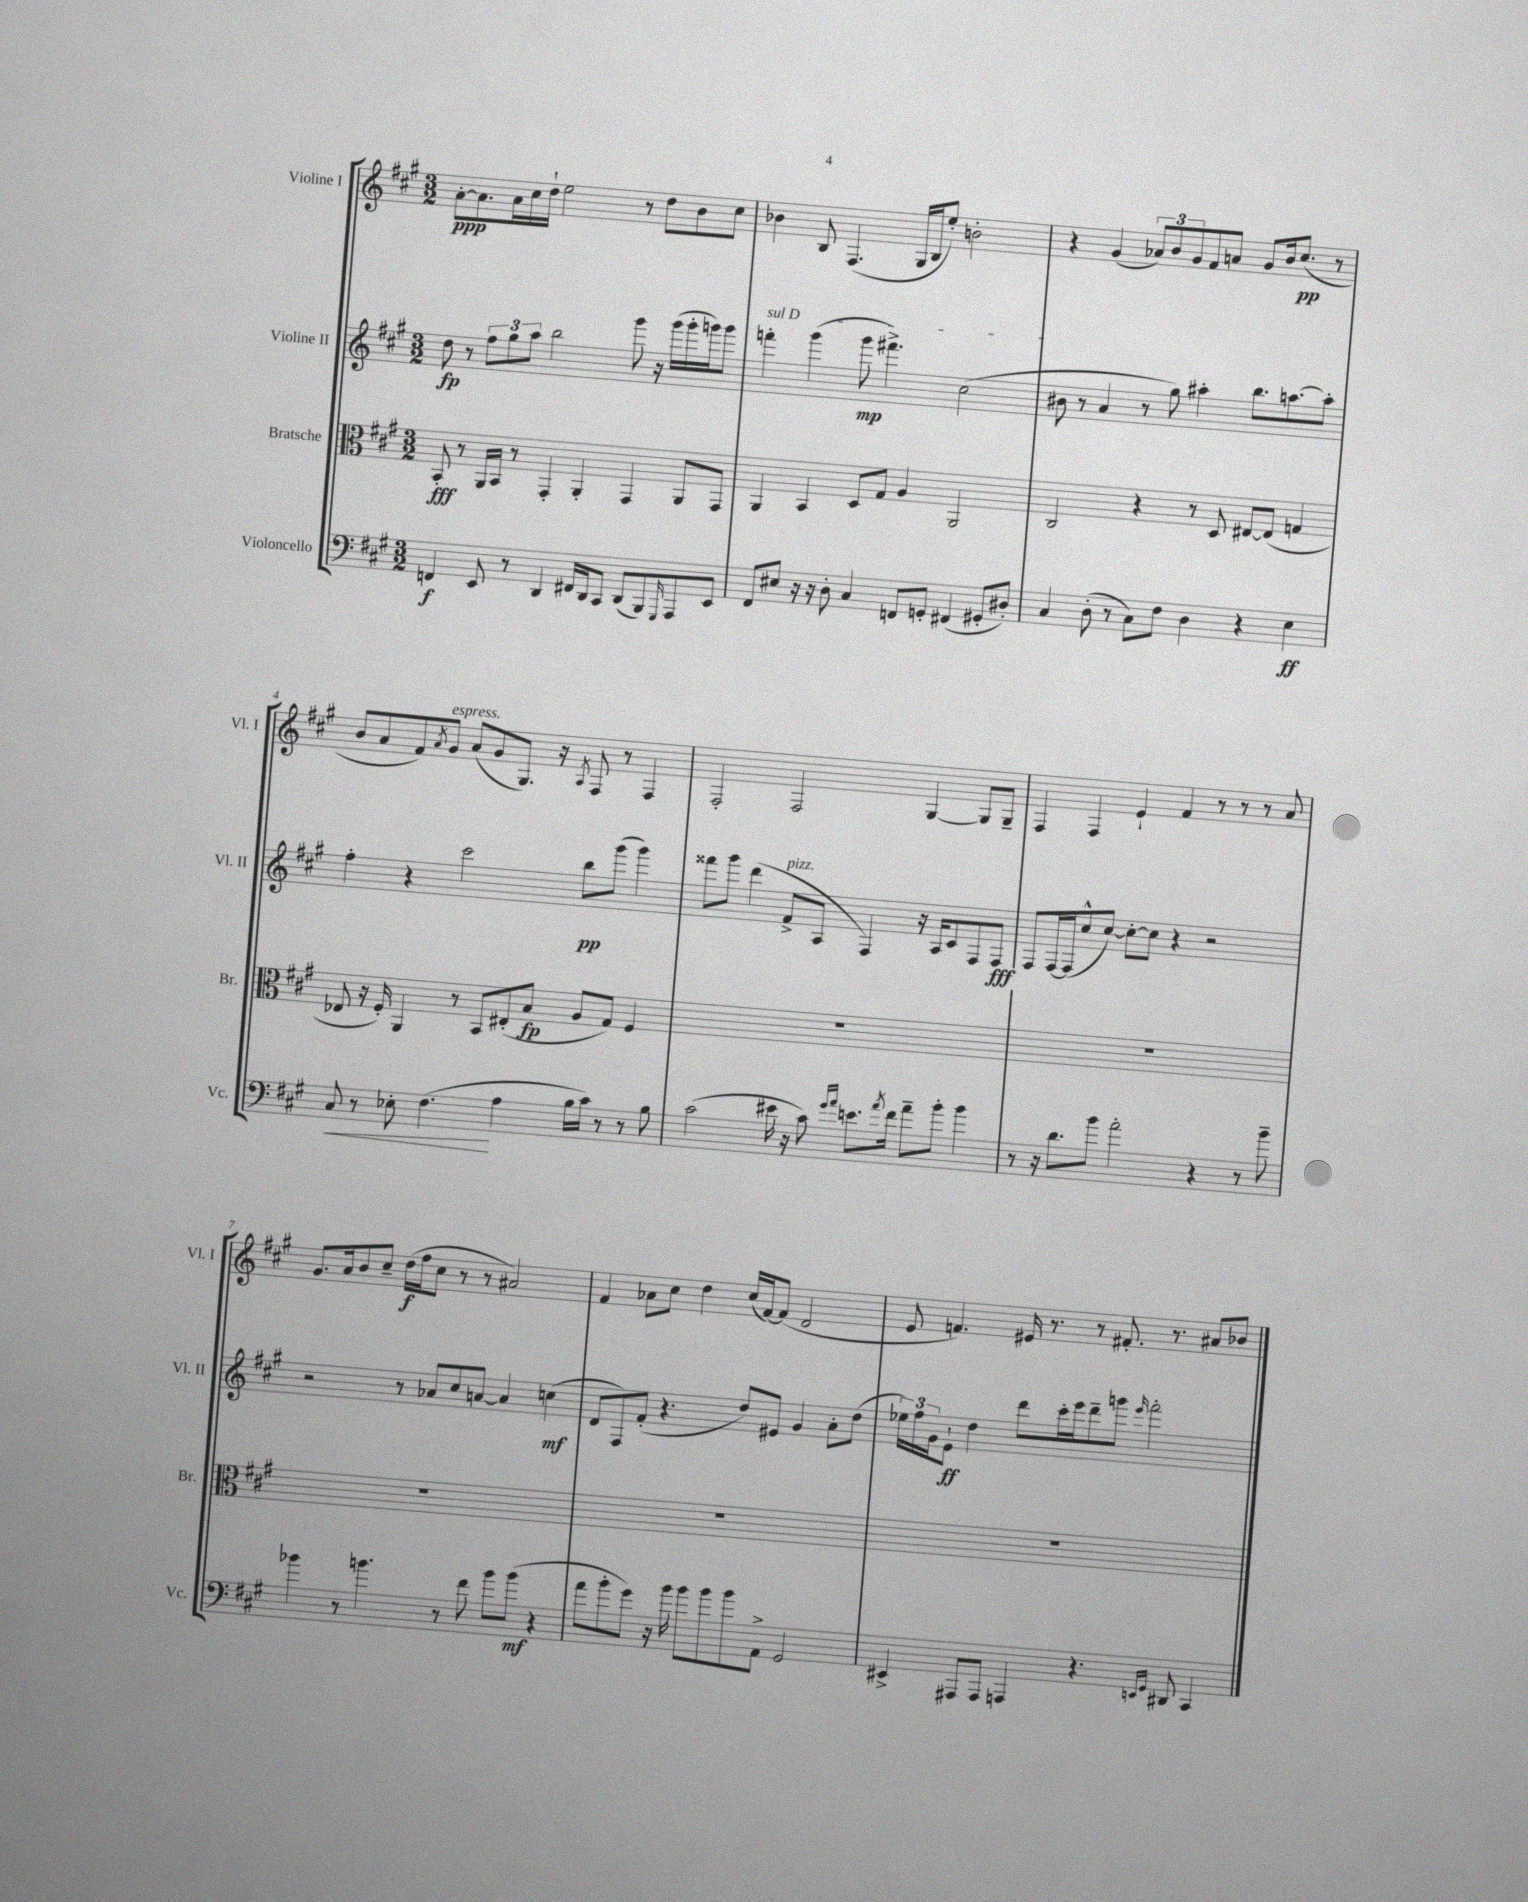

**kern	**dynam	**kern	**dynam	**kern	**dynam	**kern	**dynam
*part4	*part4	*part3	*part3	*part2	*part2	*part1	*part1
*staff4	*staff4	*staff3	*staff3	*staff2	*staff2	*staff1	*staff1
*I"Violoncello	*	*I"Bratsche	*	*I"Violine II	*	*I"Violine I	*
*I'Vc.	*	*I'Br.	*	*I'Vl. II	*	*I'Vl. I	*
*clefF4	*	*clefC3	*	*clefG2	*	*clefG2	*
*k[f#c#g#]	*	*k[f#c#g#]	*	*k[f#c#g#]	*	*k[f#c#g#]	*
*M3/2	*	*M3/2	*	*M3/2	*	*M3/2	*
=1	=1	=1	=1	=1	=1	=1	=1
4FFn/	f	8BB'/	fff	8dd\	fp	[8a'\L	ppp
.	.	8r	.	8r	.	8.a\]	.
8EE/	.	16AA/LL	.	12ff#\L	.	.	.
.	.	16BB/JJ	.	.	.	16a\L	.
.	.	.	.	12gg#\	.	.	.
8r	.	8r	.	.	.	16cc#\	.
.	.	.	.	12aa\J	.	.	.
.	.	.	.	.	.	16dd`\JJ	.
4DD/	.	4GG#'/	.	2bb\	.	2ee\	.
16FF#X/LL	.	4AA'/	.	.	.	.	.
16DD/J	.	.	.	.	.	.	.
8CC#/J	.	.	.	.	.	.	.
(8DD/L	.	4GG#/	.	8ggg#\	.	8r	.
8BBB/)	.	.	.	16r	.	8dd\L	.
.	.	.	.	(16ggg#\LL	.	.	.
16qqGGG#/	.	.	.	.	.	.	.
8AAA/	.	8AA/L	.	16ggg#'\	.	8b\	.
.	.	.	.	16gggn\J)	.	.	.
8EE/J	.	8GG#/J	.	8ggg\J	.	8cc#\J	.
=2	=2	=2	=2	=2	=2	=2	=2
!	!	!	!	!LO:TX:a:i:t=sul D	!	!	!
8FF#/L	.	4AA/	.	4fffn'\	.	4b-X\	.
8E#X/J	.	.	.	.	.	.	.
16r	.	4BB/	.	(4ggg#\	.	8B/	.
16r	.	.	.	.	.	.	.
8D'\	.	.	.	.	.	(4.F#/	.
4C#/	.	8D/L	.	8ggg#\	mp	.	.
.	.	8G#/J	.	4.fff#X^\)	.	.	.
8FFn/L	.	4A/	.	.	.	16G#/LL	.
.	.	.	.	.	.	16B/J	.
8GGn'/J	.	.	.	.	.	8ee'/J)	.
(4FF#X/	.	2AA/	.	(2cc#\	.	2bn'\	.
8GG#X'/L	.	.	.	.	.	.	.
8D#X'/J)	.	.	.	.	.	.	.
=3	=3	=3	=3	=3	=3	=3	=3
4C#/	.	2C#/	.	8b#X\	.	4r	.
.	.	.	.	8r	.	.	.
(8D'\	.	.	.	4a/	.	(4g#/	.
8r	.	.	.	.	.	.	.
8C#\L)	.	4r	.	8r	.	12a-X/L)	.
.	.	.	.	.	.	12b/	.
8F#\J	.	.	.	8gg#\)	.	.	.
.	.	.	.	.	.	12g#/	.
4D\	.	8r	.	4aa#X'\	.	8f#/	.
.	.	8D/	.	.	.	8an/J	.
4r	.	[8E#X/L	.	8.bb\L	.	8g#/L	.
.	.	(8E#/J]	.	.	.	16b/k	.
.	.	.	.	[8.aan\	.	(8.cc#/J	pp
4E\	ff	4Gn/	.	.	.	.	.
.	.	.	.	8aa'\J]	.	8r	.
!!LO:LB:g=z
=4	=4	=4	=4	=4	=4	=4	=4
!	!LO:HP:b	!	!	!	!	!	!
8C#/	<	8E-X/	.	4ff#'\	.	8b/L	.
8r	.	16r	.	.	.	8a/	.
.	.	16F#'/)	.	.	.	.	.
8E-X'\	.	4AA/	.	4r	.	8f#/)	.
.	.	.	.	.	.	8qa/	.
!	!	!	!	!	!	!LO:TX:a:i:t=espress.	!
(4.F#\	.	.	.	.	.	8g#/J	.
.	.	8r	.	2ccc#\	.	(8a/L	.
.	.	8BB/L	.	.	.	8g#/	.
4A\	[	(8E#X'/	.	.	.	8.G#/J)	.
.	.	8B/J	fp	.	.	.	.
.	.	.	.	.	.	16r	.
.	.	.	.	.	.	8qA/	.
16B\LL	.	8A/L	.	8bb\L	pp	8F#/	.
16c#\JJ)	.	.	.	.	.	.	.
8r	.	8G#/J)	.	(8ggg#\J	.	8r	.
8r	.	4F#/	.	4ggg#\)	.	4F#/	.
8B\	.	.	.	.	.	.	.
=5	=5	=5	=5	=5	=5	=5	=5
(2c#\	.	1.r	.	8fff##X\L	.	2F#'/	.
.	.	.	.	8ggg#\J	.	.	.
.	.	.	.	(4ddd\	.	.	.
!	!	!	!	!LO:TX:a:i:t=pizz.	!	!	!
16e#X\	.	.	.	8f#^/L	.	2F#/	.
16r	.	.	.	.	.	.	.
8c#\)	.	.	.	8A/J	.	.	.
16qqg#/LL	.	.	.	.	.	.	.
16qqa/JJ	.	.	.	.	.	.	.
8.en\L	.	.	.	4F#/)	.	.	.
8qa/	.	.	.	.	.	.	.
16f#\Jk	.	.	.	.	.	.	.
8a~\L	.	.	.	16r	.	[4G#/	.
.	.	.	.	16A/KL	.	.	.
8b'\J	.	.	.	8c#/	.	.	.
4b\	.	.	.	8F#/	.	8G#/L]	.
.	.	.	.	8F#/J	fff	8G#~/J	.
=6	=6	=6	=6	=6	=6	=6	=6
8r	.	1.r	.	8F#/L	.	4F#/	.
16r	.	.	.	[16F#/L	.	.	.
8.d\L	.	.	.	(16F#/J]	.	.	.
.	.	.	.	8cc#^^/	.	4F#/	.
8b\J	.	.	.	[8cc#/J)	.	.	.
2a'\	.	.	.	8cc#'\L_	.	4e`/	.
.	.	.	.	8cc#\J]	.	.	.
.	.	.	.	4r	.	4f#/	.
4r	.	.	.	2r	.	8r	.
.	.	.	.	.	.	8r	.
8r	.	.	.	.	.	8r	.
8b~\	.	.	.	.	.	8a/	.
!!LO:LB:g=z
=7	=7	=7	=7	=7	=7	=7	=7
4b-X\	.	1.r	.	2r	.	8.g#/L	.
.	.	.	.	.	.	16a/k	.
8r	.	.	.	.	.	8b/	.
4.bn\	.	.	.	.	.	8cc#~/J	.
.	.	.	.	8r	.	(16dd\LL	f
.	.	.	.	.	.	16ff#\J	.
.	.	.	.	8a-X/L	.	8cc#\J	.
8r	.	.	.	8cc#/	.	8r	.
8f#\	.	.	.	[8an/J	.	8r	.
8b\L	.	.	.	4a/]	.	2a#X/)	.
(8b\J	mf	.	.	.	.	.	.
4r	.	.	.	(4ccn\	mf	.	.
=8	=8	=8	=8	=8	=8	=8	=8
8a\L	.	1.r	.	8d/L	.	4f#/	.
8b'\	.	.	.	8F#/)	.	.	.
8g#\J)	.	.	.	(8f#'/J	.	8a-X\L	.
16r	.	.	.	4.r	.	8cc#\J	.
16b\	.	.	.	.	.	.	.
8b\L	.	.	.	.	.	4dd\	.
8b\	.	.	.	.	.	.	.
8b\	.	.	.	8dd/L)	.	(16cc#/LL	.
.	.	.	.	.	.	[16f#/J)	.
8AA^\J	.	.	.	8e#X/J	.	(8f#/J]	.
2GG#/	.	.	.	4g#/	.	2d/	.
.	.	.	.	8a'\L	.	.	.
.	.	.	.	(8dd\J	.	.	.
=9	=9	=9	=9	=9	=9	=9	=9
4EE#X^/	.	1.r	.	24ee-X\LL)	.	8e/	.
.	.	.	.	24ff#\	.	.	.
.	.	.	.	24g#\J	.	.	.
.	.	.	.	8e`\J	ff	4.fn/)	.
8AAA#X/L	.	.	.	4dd\	.	.	.
8AAA#/J	.	.	.	.	.	.	.
4AAAn/	.	.	.	8ddd\L	.	16e#X/	.
.	.	.	.	.	.	8.r	.
.	.	.	.	16ccc#'\L	.	.	.
.	.	.	.	16eee\J	.	.	.
4.r	.	.	.	8ddd~\	.	8r	.
.	.	.	.	8gggn\J	.	8.f#X'/	.
.	.	.	.	16qqeee/	.	.	.
.	.	.	.	2fff#'\	.	.	.
.	.	.	.	.	.	8.r	.
16qqEEn/LL	.	.	.	.	.	.	.
16qqGG#/JJ	.	.	.	.	.	.	.
8DD#X/	.	.	.	.	.	.	.
4CC#/	.	.	.	.	.	8a#X/L	.
.	.	.	.	.	.	8b-X/J	.
==	==	==	==	==	==	==	==
*-	*-	*-	*-	*-	*-	*-	*-
